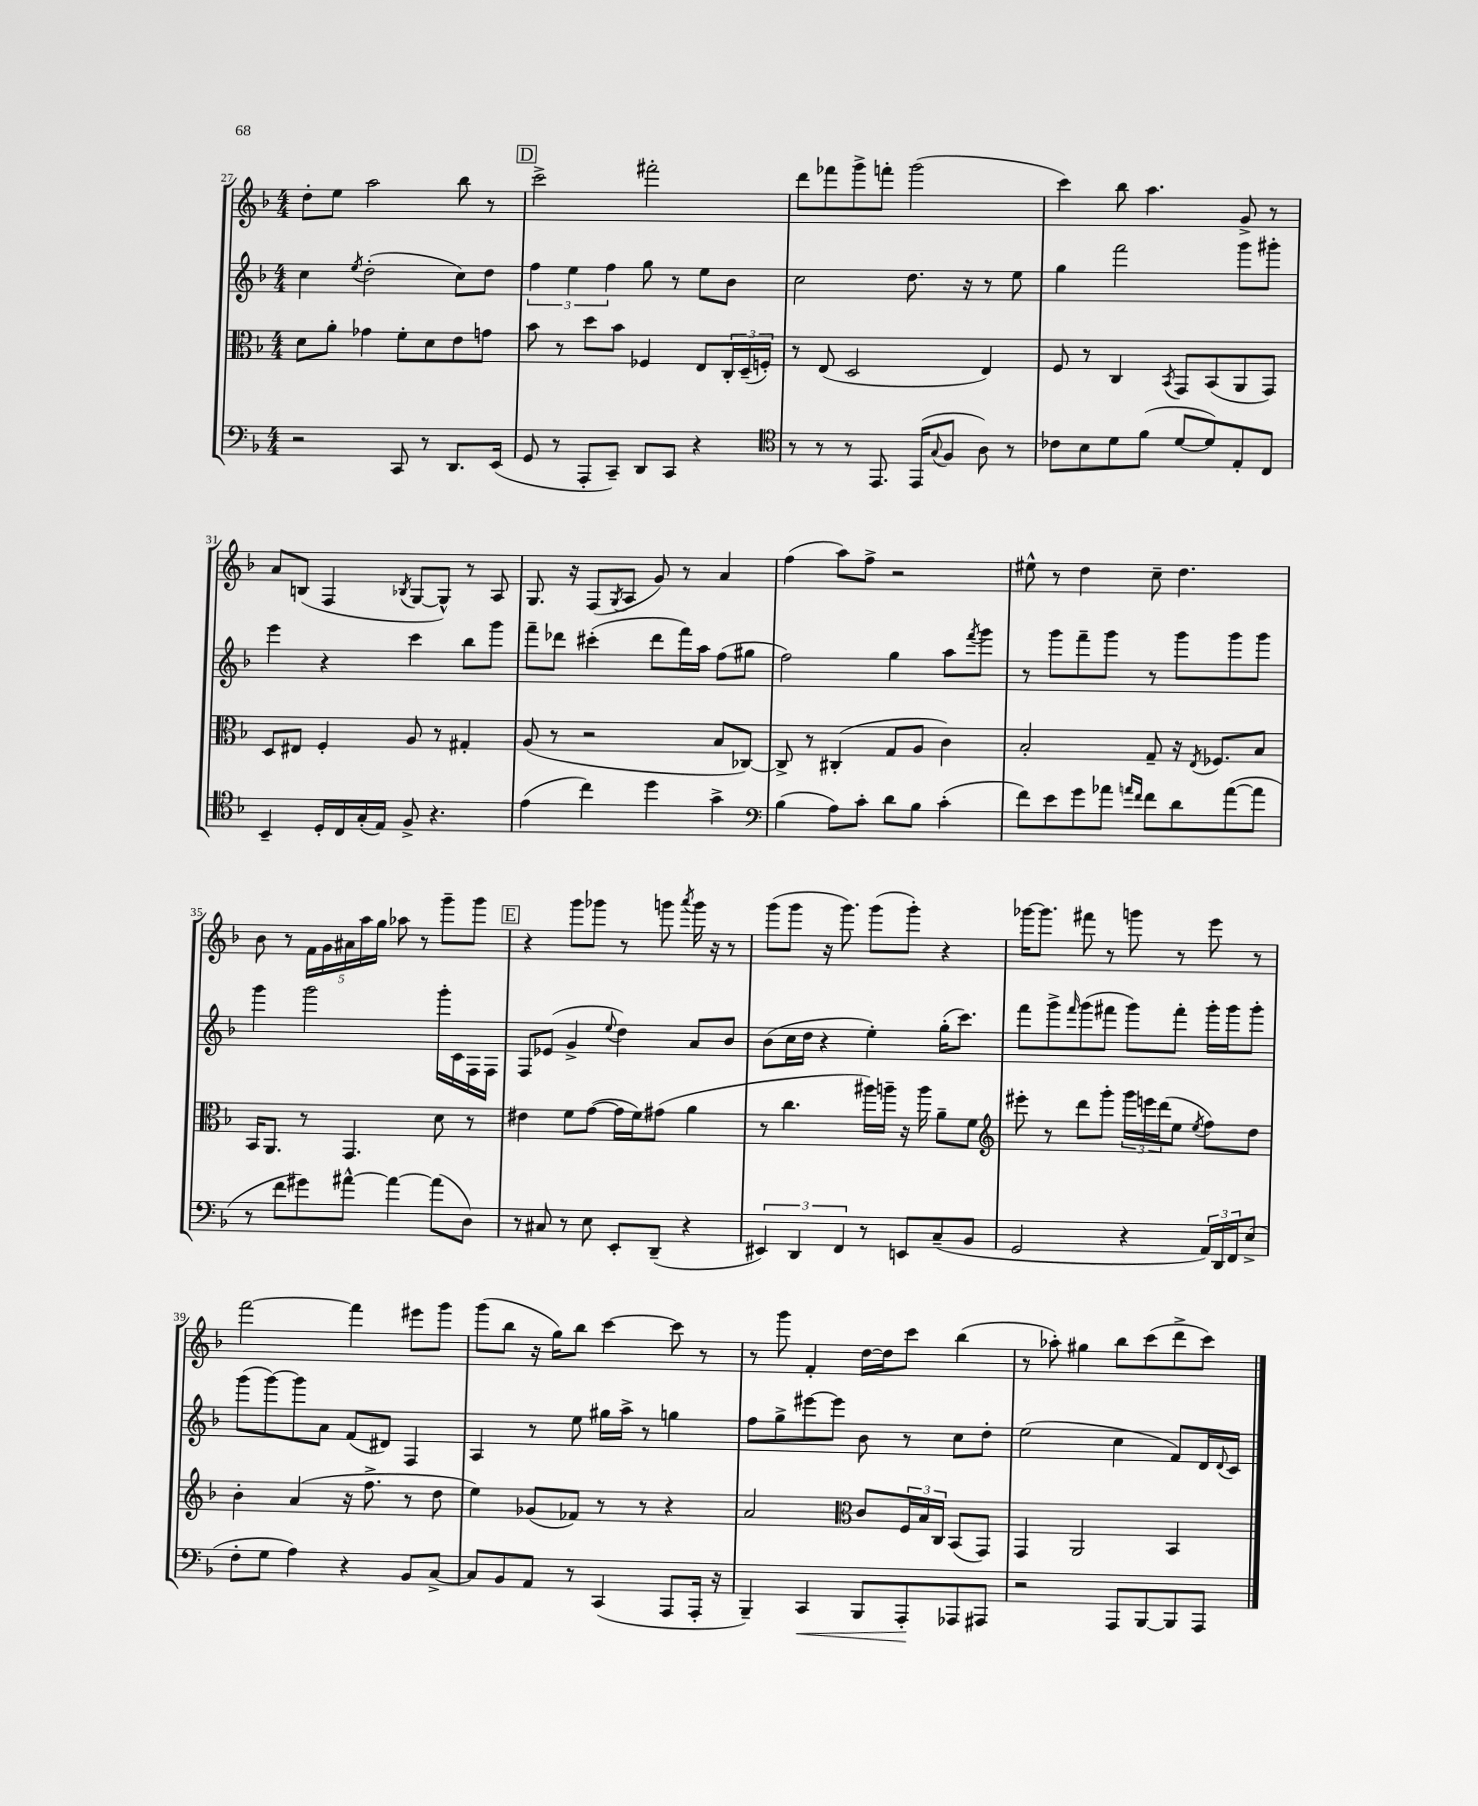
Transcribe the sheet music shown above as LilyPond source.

<<
\new StaffGroup <<
\new Staff = "s0" {
    \clef treble \key f \major \numericTimeSignature \time 4/4
    d''8-. e''8 a''2 bes''8 r8 |
    \mark \markup { \box "D" } c'''2-> fis'''2-. |
    d'''8 fes'''8 g'''8-> f'''8-. g'''2( |
    c'''4) bes''8 a''4. g'8-> r8 |
    a'8 b8( f4 \acciaccatura { bes8 } g8~ g8-^) r8 a8 |
    g8. r16 f8( \acciaccatura { g8 } a8 g'8) r8 a'4 |
    f''4( a''8) f''8-> r2 |
    eis''8-^ r8 d''4 c''8-- d''4. |
    bes'8 r8 \tuplet 5/4 { f'16 g'16 ais'16 a''16 g''16 } aes''8 r8 g'''8-- g'''8 |
    \mark \markup { \box "E" } r4 g'''8 ges'''8 r8 g'''8 \acciaccatura { a'''8 } g'''16 r16 r8 |
    g'''8( g'''8 r16 g'''8.) g'''8( g'''8-.) r4 |
    ges'''16~ ges'''8. fis'''8 r8 g'''8 r8 e'''8 r8 |
    f'''2~ f'''4 eis'''8 g'''8 |
    g'''8( bes''8 r16 g''16) bes''8 c'''4~ c'''8 r8 |
    r8 g'''8 f'4-. d''16~ d''16 c'''8 bes''4( |
    r8 aes''8-.) gis''4 bes''8 c'''8( d'''8-> c'''8) \bar "|." |
}
\new Staff = "s1" {
    \clef treble \key f \major \numericTimeSignature \time 4/4
    c''4 \acciaccatura { e''8 } d''2-.( c''8) d''8 |
    \mark \markup { \box "D" } \tuplet 3/2 { f''4 e''4 f''4 } g''8 r8 e''8 bes'8 |
    c''2 d''8. r16 r8 e''8 |
    g''4 f'''2 g'''8 gis'''8-. |
    e'''4 r4 c'''4 bes''8 g'''8 |
    f'''8-- des'''8 cis'''4-.( des'''8 f'''16) a''16 f''8( gis''8 |
    f''2) g''4 a''8 \acciaccatura { f'''8 } g'''8 |
    r8 g'''8 f'''8-- g'''8 r8 g'''8 g'''8 g'''8 |
    g'''4 g'''2 g'''16-. c'16 f16 f16 |
    \mark \markup { \box "E" } f8 ees'8( g'4-> \appoggiatura { e''8 } d''4) a'8 bes'8 |
    bes'8( c''16 d''16 r4 e''4-.) g''16-.( c'''8.) |
    f'''8 g'''8-> \grace { f'''16 } g'''8( fis'''8 g'''8) fis'''8-. g'''16-. g'''16 g'''8-. |
    g'''8( g'''8~) g'''8 a'8 f'8( dis'8) f4 |
    a4 r8 e''8 gis''16 a''16-> r8 g''4 |
    f''8 g''8-> eis'''8~ eis'''8 bes'8 r8 c''8 d''8-. |
    e''2( c''4 f'8) d'16 \appoggiatura { d'8 } c'16 \bar "|." |
}
\new Staff = "s2" {
    \clef alto \key f \major \numericTimeSignature \time 4/4
    d'8 a'8-. ges'4 f'8-. d'8 e'8 g'8 |
    \mark \markup { \box "D" } bes'8 r8 d''8 bes'8 fes4 e8 \tuplet 3/2 { c16-. d16--( f16-.) } |
    r8 e8( d2 e4) |
    f8 r8 c4 \acciaccatura { bes,8 } g,8 bes,8( a,8 g,8) |
    d8 eis8 f4-. a8 r8 gis4-. |
    a8( r8 r2 bes8 ces8~) |
    ces8-> r8 cis4-.( g8 a8 c'4) |
    bes2-. g8-- r16 \acciaccatura { e8 } fes8. bes8 |
    bes,16 a,8. r8 g,4. d'8 r8 |
    \mark \markup { \box "E" } eis'4 f'8 g'8~( g'16 f'16) gis'8( a'4 |
    r8 c''4. ais''16) a''16-- r16 a''16 a'8-- f'8 |
    \clef treble eis'''8-. r8 d'''8 g'''8-. \tuplet 3/2 { g'''16 e'''16 d'''16( } e''8 \acciaccatura { e''8 } f''8) d''8 |
    bes'4-. a'4( r16 f''8.-> r8 d''8 |
    e''4) ges'8( fes'8) r8 r8 r4 |
    a'2 \clef alto c'8 \tuplet 3/2 { f16 bes16 c16 } bes,8( g,8) |
    g,4 a,2 bes,4 \bar "|." |
}
\new Staff = "s3" {
    \clef bass \key f \major \numericTimeSignature \time 4/4
    r2 c,8 r8 d,8. e,16( |
    \mark \markup { \box "D" } g,8 r8 a,,8-. c,8--) d,8 c,8 r4 |
    \clef tenor r8 r8 r8 e,8. e,16( \appoggiatura { g8 } f8 a8) r8 |
    ces'8 bes8 d'8 f'8( d'8~ d'8) e8-. c8 |
    bes,4-- d16-. c16 g16-.( e16) f8-> r4. |
    e'4( c''4) d''4 g'4-> |
    \clef bass bes4( a8) c'8-. d'8 bes8 c'4-.( |
    f'8) e'8 g'8 aes'8 \grace { a'16 f'16 } f'8 d'8 a'8~( a'8 |
    r8 f'8 gis'8) ais'8~-^ ais'4~ ais'8( d8) |
    \mark \markup { \box "E" } r8 cis8 r8 e8 e,8-. d,8--( r4 |
    \tuplet 3/2 { eis,4) d,4 f,4 } r8 e,8 c8--( bes,8 |
    g,2 r4 \tuplet 3/2 { a,16) d,16 f,16 } e8->( |
    f8-. g8 a4) r4 bes,8 c8~-> |
    c8 bes,8 a,8 r8 c,4( a,,8 a,,16-. r16 |
    bes,,4--) c,4\< bes,,8 a,,8-.\! aes,,8 ais,,8 |
    r2 a,,8 bes,,8~ bes,,8 a,,8 \bar "|." |
}
>>
>>
\layout { \context { \Score currentBarNumber = #27 } }
